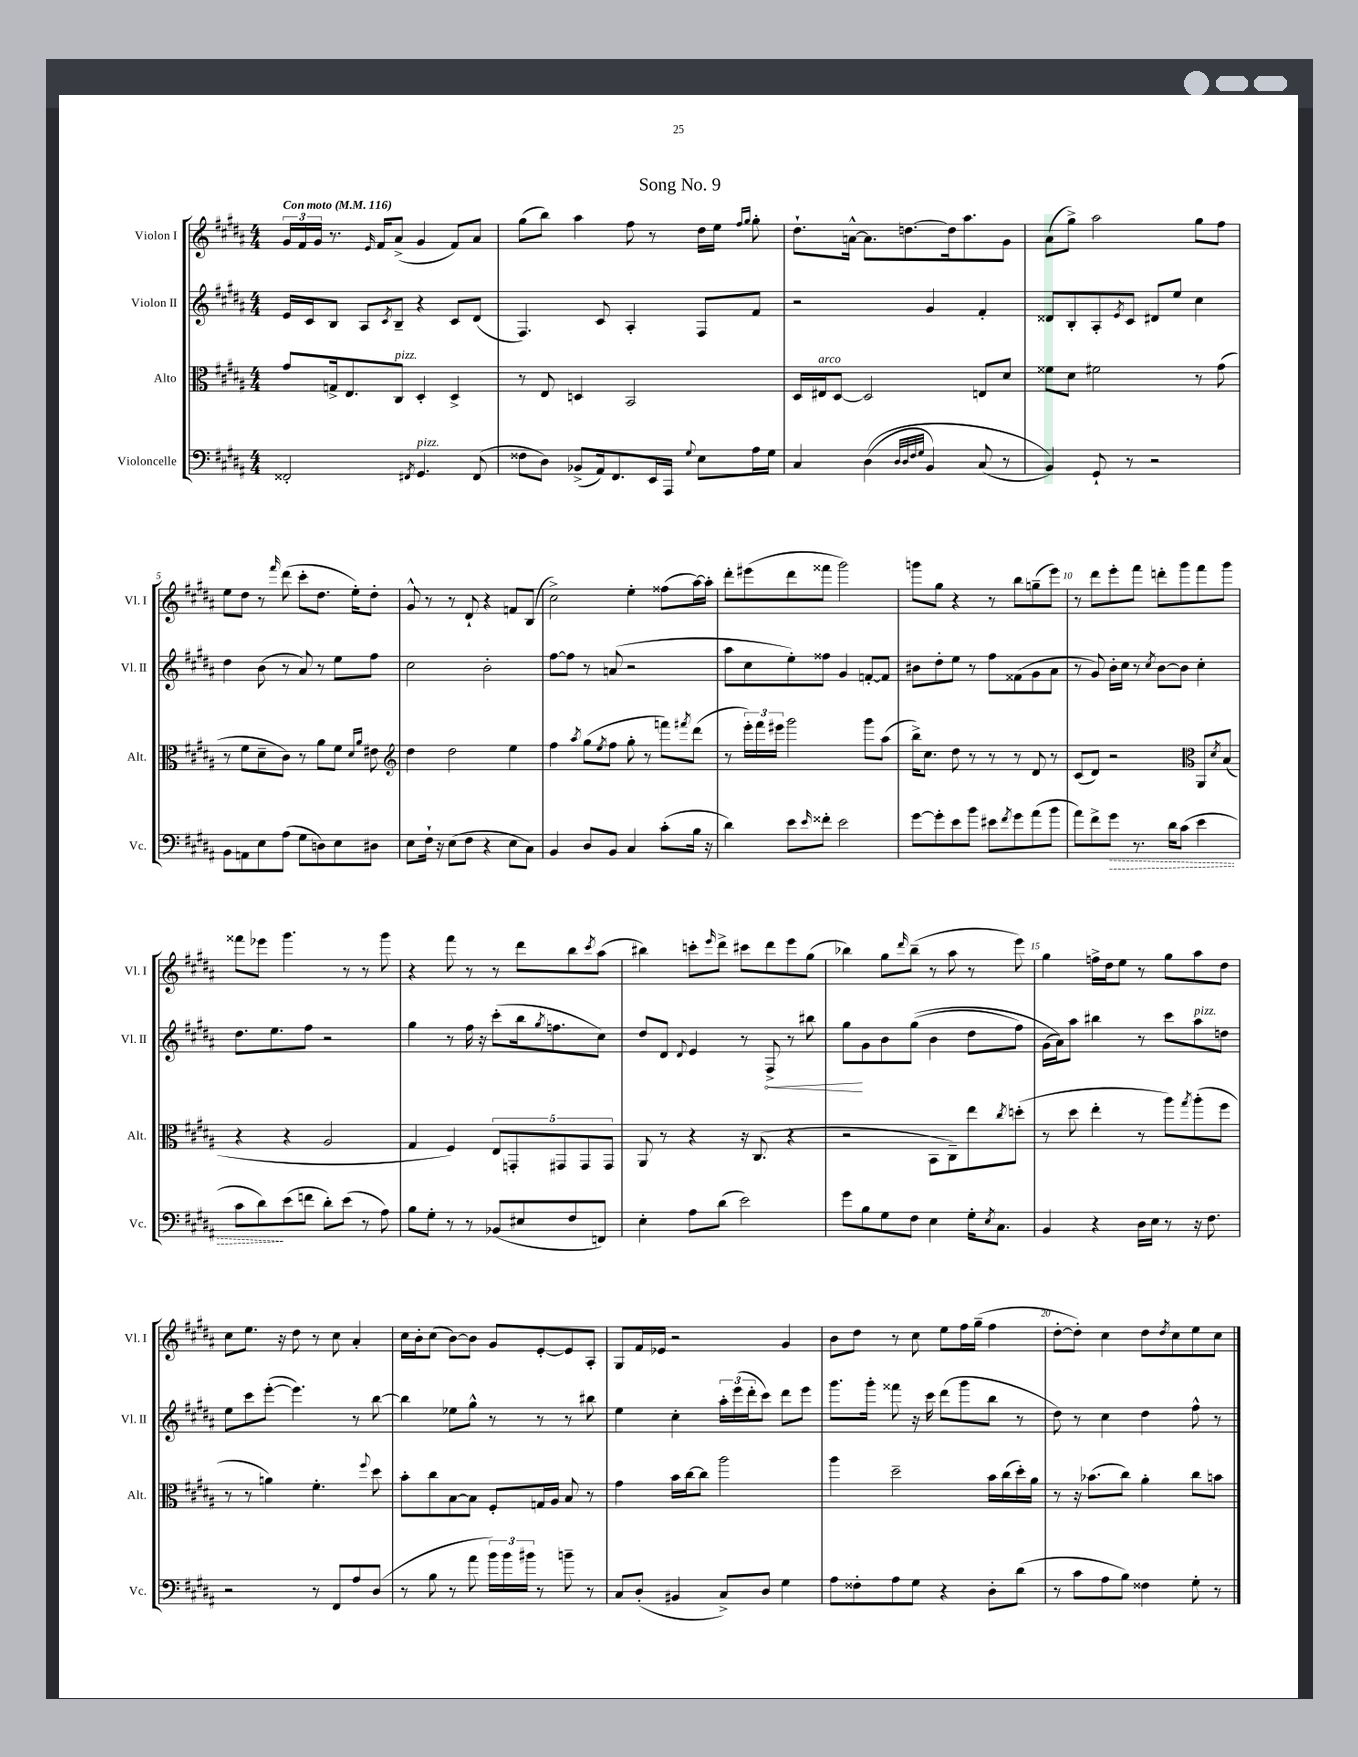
\header { title = "Song No. 9" }
<<
\new StaffGroup <<
\new Staff = "s0" \with { instrumentName = "Violon I" shortInstrumentName = "Vl. I" } {
    \clef treble \key b \major \numericTimeSignature \time 4/4 \tempo "Con moto" 4 = 116
    \tuplet 3/2 { gis'16 fis'16 gis'16 } r8. \grace { e'16 } fis'16 ais'8->( gis'4 fis'8) ais'8 |
    gis''8( b''8) ais''4 fis''8 r8 dis''16 e''16 \grace { fis''16 gis''16 } gis''8-. |
    dis''8.-! a'16~-^ a'8. d''8.~ d''16 ais''8. gis'8 |
    ais'8( gis''8->) ais''2 gis''8 fis''8 |
    e''8 dis''8 r8 \grace { fis'''16 } dis'''8( cis'''8-. dis''8. e''16-.) dis''8-. |
    gis'8-^ r8 r8 dis'8-! r4 f'8 b8( |
    cis''2->) e''4-. fisis''8( ais''16~) ais''16-. |
    dis'''8-. eis'''8( dis'''8 fisis'''8 gis'''2) |
    g'''8 gis''8 r4 r8 b''8 g''8--( e'''8) |
    r8 dis'''8 e'''8-. fis'''8 d'''8-. gis'''8 fis'''8 gis'''8 |
    fisis'''8 ees'''8 gis'''4. r8 r8 gis'''8 |
    r4 fis'''8 r8 r8 dis'''8 b''8 \acciaccatura { cis'''8 } ais''8( |
    bis''4) c'''8-. \grace { e'''16 } dis'''8-> cis'''8 dis'''8 e'''8 gis''8( |
    bes''4) gis''8 \grace { dis'''16 } bes''8--( r8 ais''8 r8 e'''8) |
    gis''4 f''16-> dis''16 e''8 r8 gis''8 ais''8 dis''8 |
    cis''8 e''8. r16 dis''8 r8 cis''8 ais'4-. |
    cis''16 b'16-. cis''8( b'8~) b'8 gis'8 e'8~-. e'8 ais8-. |
    gis8 fis'16 ees'16 r2 gis'4 |
    b'8 dis''8 r8 cis''8 e''8 fis''16 gis''16--( fis''4 |
    dis''8~-. dis''8-.) cis''4 dis''8 \acciaccatura { dis''8 } cis''8 e''8 cis''8 \bar "|." |
}
\new Staff = "s1" \with { instrumentName = "Violon II" shortInstrumentName = "Vl. II" } {
    \clef treble \key b \major \numericTimeSignature \time 4/4
    e'16 cis'16 b8 ais8 \acciaccatura { cis'8 } b8-- r4 cis'8 dis'8( |
    fis4.) cis'8 ais4-. fis8 fis'8 |
    r2 gis'4 fis'4-. |
    disis'8 b8-. ais8-. \acciaccatura { e'8 } cis'8 dis'8 e''8 cis''4 |
    dis''4 b'8( r8 ais'8) r8 e''8 fis''8 |
    cis''2 b'2-. |
    fis''8~ fis''8 r8 a'8( r2 |
    ais''8 cis''8 e''8-.) fisis''8 gis'4 f'8~-. f'8 |
    bis'8 dis''8-. e''8 r8 fis''8 fisis'8( gis'8 ais'8 |
    r8 gis'8) b'16-. cis''16 r8 \acciaccatura { cis''8 } b'8~ b'8 cis''4-. |
    dis''8. e''8. fis''8 r2 |
    gis''4 r8 fis''16 r16 cis'''8-.( b''16 \acciaccatura { gis''8 } f''8. cis''8) |
    dis''8 dis'8 \appoggiatura { dis'8 } e'4 r8 \once \override Hairpin.circled-tip = ##t fis8->\< r8 bis''8 |
    gis''8\! gis'8 b'8 gis''8(\( b'4 dis''8 fis''8) |
    gis'16( ais'16)\) ais''8 bis''4 r8 cis'''8 ais''8^\markup { \italic "pizz." } d''8 |
    e''8 cis'''8 e'''8~-.( e'''4.) r8 b''8~ |
    b''4 ees''8 gis''8-^ r8 r8 r8 bis''8 |
    e''4 cis''4-. \tuplet 3/2 { ais''16-. e'''16( dis'''16-. } cis'''8) dis'''8 e'''8 |
    gis'''8. gis'''16-. fisis'''8 r16 cis'''16 dis'''8( gis'''8 b''8 r8 |
    dis''8) r8 cis''4 dis''4 fis''8-^ r8 \bar "|." |
}
\new Staff = "s2" \with { instrumentName = "Alto" shortInstrumentName = "Alt." } {
    \clef alto \key b \major \numericTimeSignature \time 4/4
    gis'8 g16-> e8. cis8^\markup { \italic "pizz." } dis4-. dis4-> |
    r8 e8 d4 b,2 |
    dis16 eis16^\markup { \italic "arco" } dis8~ dis2 e8 dis'8 |
    fisis'8 dis'8 fis'2 r8 gis'8( |
    r8 fis'8 dis'8-- cis'8) r8 ais'8 fis'8 \grace { dis'16 ais'16 } eis'8 |
    \clef treble dis''4 dis''2 e''4 |
    fis''4 \acciaccatura { ais''8 } gis''8( \acciaccatura { e''8 } fis''8 gis''8-. r8 f'''8) \acciaccatura { fis'''8 } dis'''8( |
    r8 \tuplet 3/2 { e'''16-.) fis'''16 eis'''16 } gis'''2 gis'''8 ais''8( |
    b''16->) cis''8. dis''8 r8 r8 r8 dis'8 r8 |
    cis'8( dis'8) r2 \clef alto ais,8 \acciaccatura { dis'8 } b8( |
    r4 r4 ais2 |
    gis4 fis4) \tuplet 5/4 { e8 g,8-. gis,8 gis,8 gis,8 } |
    ais,8 r8 r4 r16 cis8.( r4 |
    r2 b,8 cis8--) e''8 \acciaccatura { cis''8 } d''8-.( |
    r8 dis''8 e''4-. r8 ais''8) \acciaccatura { gis''8 } ais''8-.( fis''8 |
    r8 r8 a'4) fis'4.-. \appoggiatura { fis''8 } dis''8 |
    b'8-. cis''8 b8~ b8 fis8-. g16 ais16 b8 r8 |
    gis'4 b'16 cis''16~ cis''8 ais''2 |
    ais''4 dis''2-- b'16 cis''16( dis''16-.) ais'16 |
    r8 r16 bes'8.( cis''8) ais'4-. cis''8 b'8 \bar "|." |
}
\new Staff = "s3" \with { instrumentName = "Violoncelle" shortInstrumentName = "Vc." } {
    \clef bass \key b \major \numericTimeSignature \time 4/4
    fisis,2-. \acciaccatura { fis,8 } gis,4.^\markup { \italic "pizz." } fis,8( |
    fisis8 dis8) bes,8->( ais,16) fis,8. e,16 ais,,16 \appoggiatura { gis8 } e8 ais16 gis16 |
    cis4 dis4(\( \grace { dis32 dis32 fis32 gis32 } b,4) cis8( r8 |
    b,4)\) gis,8-! r8 r2 |
    b,8 a,8 e8 ais8( gis8 d8) e8 dis8 |
    e8 fis16-! r16 e8( fis8 r4 e8 cis8) |
    b,4 dis8 b,8 cis4 cis'8-.( b16 r16 |
    dis'4) e'8 \grace { e'16 } fisis'8-. e'2 |
    gis'8~ gis'8-. e'8 b'8 eis'8 \acciaccatura { fis'8 } gis'8 ais'8( b'8 |
    ais'8) fis'8-> \once \override Hairpin.style = #'dashed-line gis'8\> r8. dis'16 cis'8( e'4 |
    cis'8 dis'8\!) e'8( f'8 dis'8-.) e'8( r8 ais8) |
    b8 gis8-. r8 r8 bes,8( eis8 fis8 f,8) |
    e4-. ais8 dis'8( e'2) |
    gis'8 b8 gis8 fis8 e4 gis16-. \acciaccatura { e8 } cis8. |
    b,4 r4 dis16 e16 r8 r16 fis8. |
    r2 r8 fis,8 ais8 dis8( |
    r8 b8 r8 ais'8 \tuplet 3/2 { b'16) b'16 bis'16 } r8 b'8-- r8 |
    cis8 dis8-.( bis,4 cis8->) dis8 gis4 |
    ais8 fisis8-. ais8 gis8 r4 dis8-. dis'8( |
    r8 cis'8 ais8 b8) fisis4 gis8-. r8 \bar "|." |
}
>>
>>
\layout { \context { \Score \override BarNumber.break-visibility = ##(#f #t #t) barNumberVisibility = #(every-nth-bar-number-visible 5) } }
